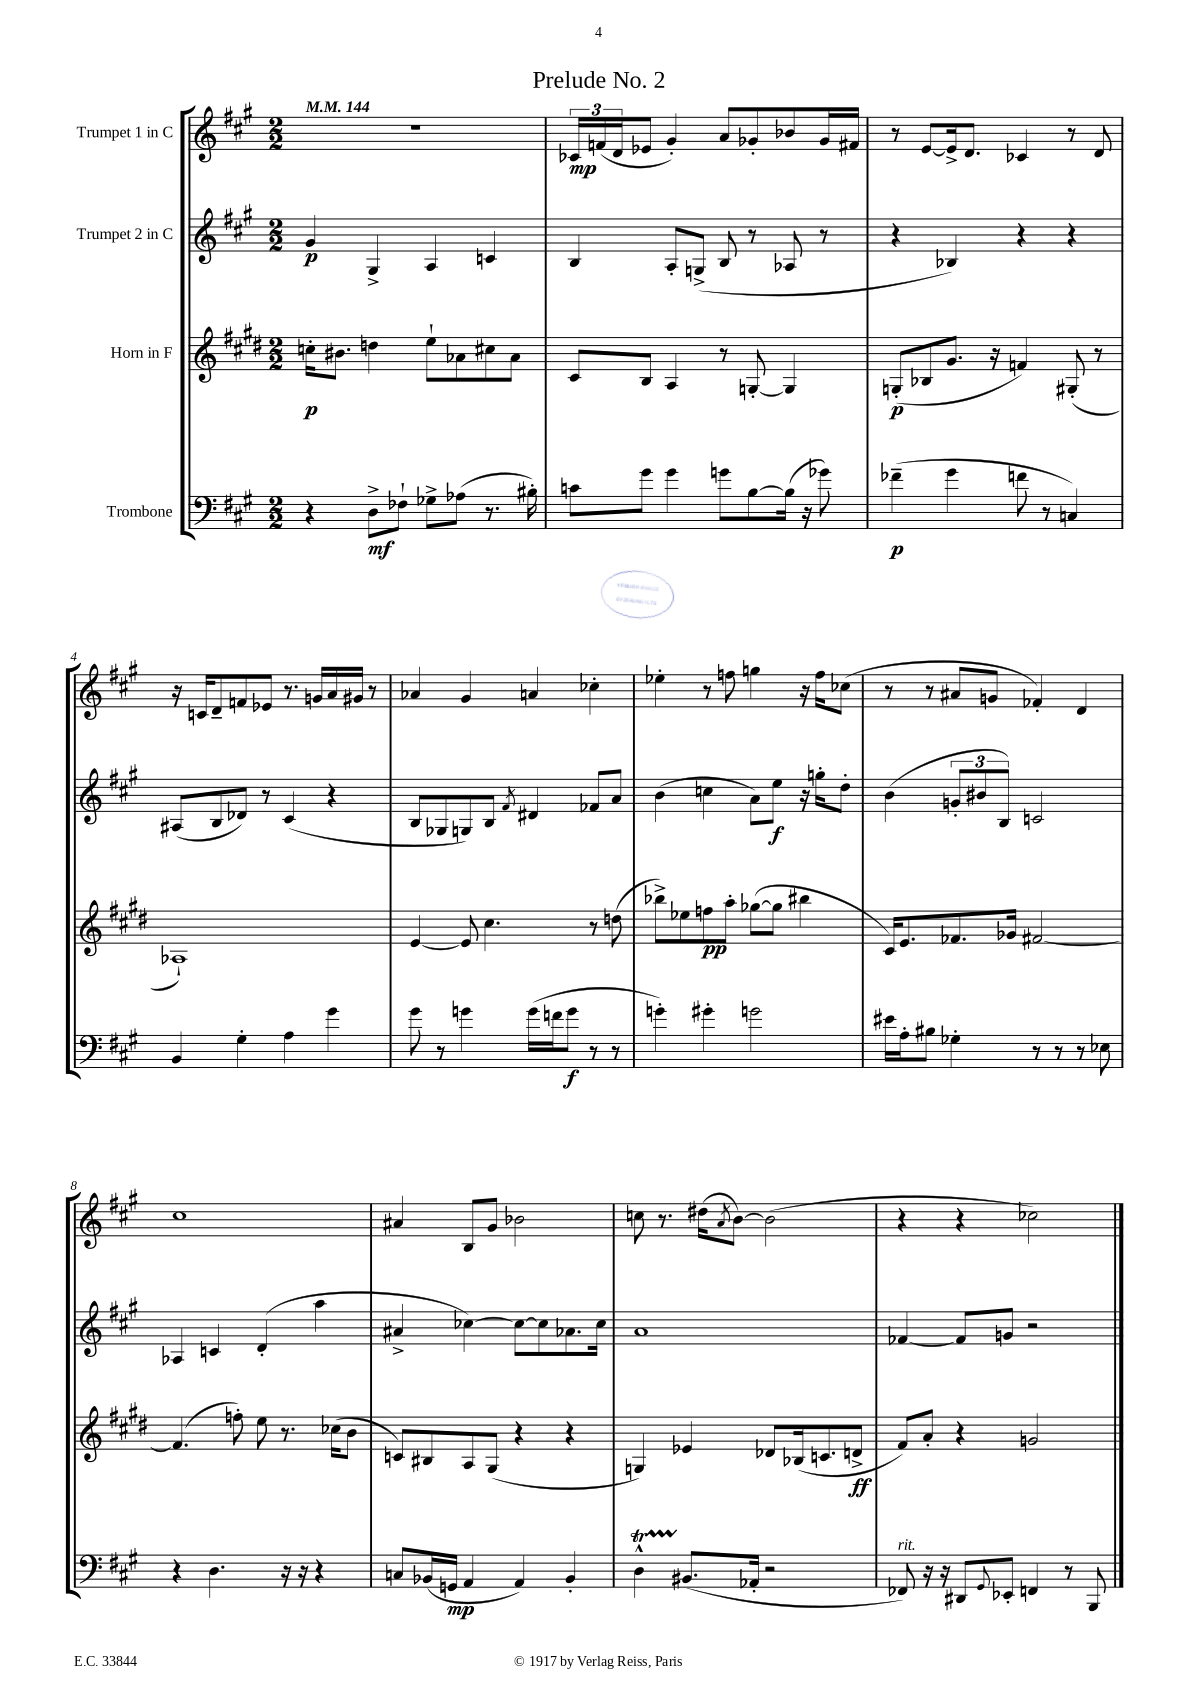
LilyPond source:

\header { title = "Prelude No. 2" }
<<
\new StaffGroup <<
\new Staff = "s0" \with { instrumentName = "Trumpet 1 in C" } {
    \clef treble \key a \major \numericTimeSignature \time 2/2 \tempo 4 = 144
    r1 |
    \tuplet 3/2 { ces'16\mp f'16( d'16 } ees'8 gis'4-.) a'8 ges'8-. bes'8 ges'16 fis'16 |
    r8 e'8~ e'16-> d'8. ces'4 r8 d'8 |
    r16 c'16 d'8-- f'8 ees'8 r8. g'16 a'16 gis'16 r8 |
    aes'4 gis'4 a'4 ces''4-. |
    ees''4-. r8 f''8 g''4 r16 f''16 ces''8( |
    r8 r8 ais'8 g'8 fes'4-.) d'4 |
    cis''1 |
    ais'4 b8 gis'8 bes'2 |
    c''8 r8. dis''16( \acciaccatura { a'8 } b'8~) b'2( |
    r4 r4 ces''2) \bar "|." |
}
\new Staff = "s1" \with { instrumentName = "Trumpet 2 in C" } {
    \clef treble \key a \major \numericTimeSignature \time 2/2
    gis'4\p gis4-> a4 c'4 |
    b4 a8-. g8->( b8 r8 aes8 r8 |
    r4 bes4) r4 r4 |
    ais8( b8 des'8) r8 cis'4( r4 |
    b8 ges8 g8) b8 \acciaccatura { fis'8 } dis'4 fes'8 a'8 |
    b'4( c''4 a'8) e''8\f r16 g''16-. d''8-. |
    b'4( \tuplet 3/2 { g'8-. bis'8 b8) } c'2 |
    aes4 c'4 d'4-.( a''4 |
    ais'4-> ces''4~) ces''8~ ces''8 aes'8. ces''16 |
    a'1 |
    fes'4~ fes'8 g'8 r2 \bar "|." |
}
\new Staff = "s2" \with { instrumentName = "Horn in F" } {
    \clef treble \key e \major \numericTimeSignature \time 2/2
    c''16-.\p bis'8. d''4 e''8-! aes'8 cis''8 aes'8 |
    cis'8 b8 a4 r8 g8~-. g4 |
    g8-.\p( bes8 gis'8. r16 f'4) gis8-.( r8 |
    aes1-!) |
    e'4~ e'8 cis''4. r8 d''8( |
    bes''8->) ees''8 f''8\pp a''8-. ges''8~( ges''8 bis''4 |
    cis'16) e'8. fes'8. ges'16 fis'2~ |
    fis'4.( f''8-.) e''8 r8. ces''16( b'8 |
    c'8) bis8 a8 gis8( r4 r4 |
    g4) ees'4 des'8 bes16( c'8. d'8->\ff |
    fis'8) a'8-. r4 g'2 \bar "|." |
}
\new Staff = "s3" \with { instrumentName = "Trombone" } {
    \clef bass \key a \major \numericTimeSignature \time 2/2
    r4 d8->\mf fes8-! ges8-> aes8( r8. bis16-.) |
    c'8 gis'8 gis'4 g'8 b8~ b16( r16 ges'8) |
    fes'4--\p( gis'4 f'8 r8 c4) |
    b,4 gis4-. a4 gis'4 |
    gis'8 r8 g'4 g'16( f'16 g'8\f r8 r8 |
    g'4-.) gis'4-. g'2 |
    eis'16 a16-. bis8 ges4-. r8 r8 r8 ees8 |
    r4 d4. r16 r16 r4 |
    c8 bes,16( g,16\mp a,4 a,4) bes,4-. |
    d4-^\startTrillSpan bis,8.\stopTrillSpan( aes,16-. r2 |
    fes,8^\markup { \italic "rit." }) r16 r16 dis,8 \appoggiatura { gis,8 } ees,8-. f,4 r8 b,,8 \bar "|." |
}
>>
>>
